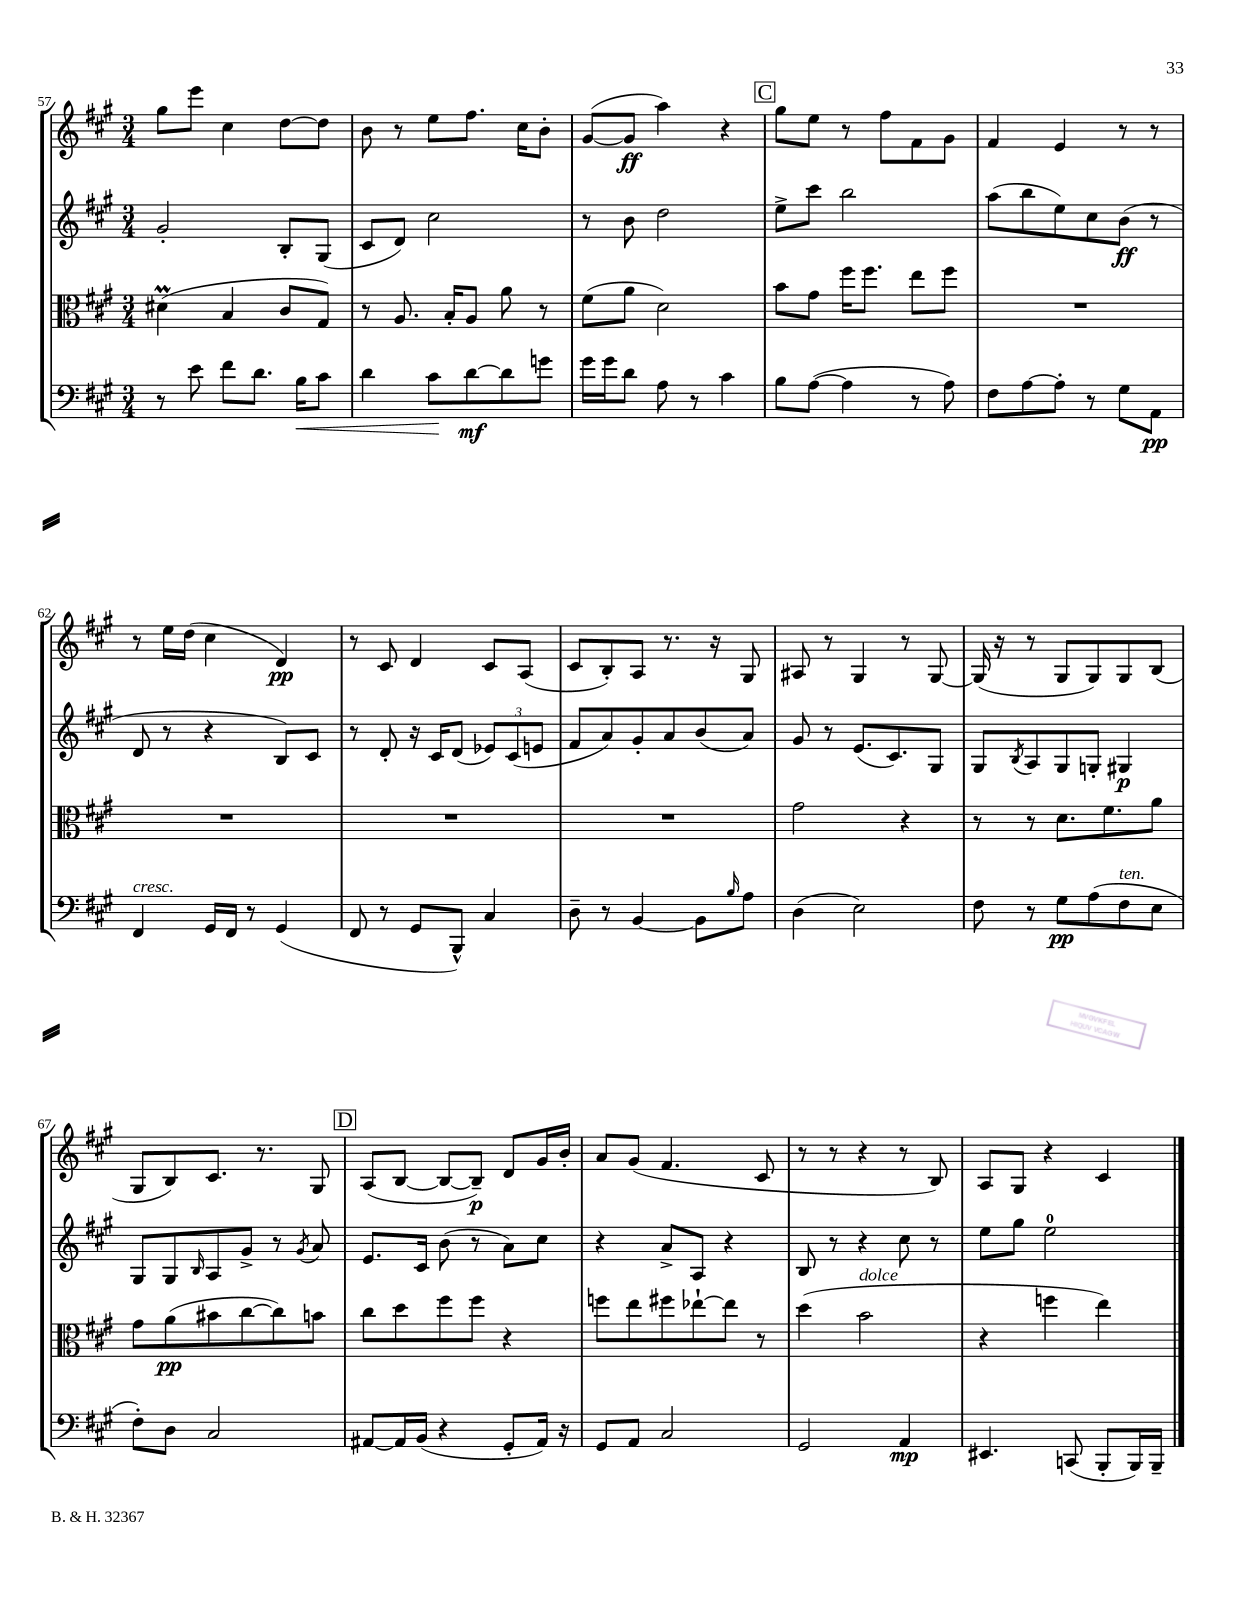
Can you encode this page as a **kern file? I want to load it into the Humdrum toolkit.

**kern	**dynam	**kern	**dynam	**kern	**dynam	**kern	**dynam
*part4	*part4	*part3	*part3	*part2	*part2	*part1	*part1
*staff4	*staff4	*staff3	*staff3	*staff2	*staff2	*staff1	*staff1
*clefF4	*	*clefC3	*	*clefG2	*	*clefG2	*
*k[f#c#g#]	*	*k[f#c#g#]	*	*k[f#c#g#]	*	*k[f#c#g#]	*
*M3/4	*	*M3/4	*	*M3/4	*	*M3/4	*
=57	=57	=57	=57	=57	=57	=57	=57
8r	.	(4d#Xm\	.	2g#'/	.	8gg#\L	.
8e\	.	.	.	.	.	8eee\J	.
8f#\L	.	4B/	.	.	.	4cc#\	.
8.d\J	.	.	.	.	.	.	.
.	.	8c#/L	.	8B'/L	.	[8dd\L	.
!	!LO:HP:b	!	!	!	!	!	!
16B\KL	<	.	.	.	.	.	.
8c#\J	.	8G#/J)	.	(8G#/J	.	8dd\J]	.
=58	=58	=58	=58	=58	=58	=58	=58
4d\	.	8r	.	8c#/L	.	8b\	.
.	.	8.A/	.	8d/J)	.	8r	.
8c#\L	.	.	.	2cc#\	.	8ee\L	.
.	.	16B'/KL	.	.	.	.	.
[8d\	[ mf	8A/J	.	.	.	8.ff#\J	.
8d\]	.	8a\	.	.	.	.	.
.	.	.	.	.	.	16cc#\KL	.
8gn\J	.	8r	.	.	.	8b'\J	.
=59	=59	=59	=59	=59	=59	=59	=59
16g#\LL	.	(8f#\L	.	8r	.	([8g#/L	.
16g#\J	.	.	.	.	.	.	.
8d\J	.	8a\J	.	8b\	.	8g#/J]	ff
8A\	.	2d\)	.	2dd\	.	4aa\)	.
8r	.	.	.	.	.	.	.
4c#\	.	.	.	.	.	4r	.
!!LO:REH:place=s1:t=C
=60	=60	=60	=60	=60	=60	=60	=60
8B\L	.	8b\L	.	8ee^\L	.	8gg#\L	.
([8A\J	.	8g#\J	.	8ccc#\J	.	8ee\J	.
4A\]	.	16ff#\KL	.	2bb\	.	8r	.
.	.	8.ff#\J	.	.	.	.	.
.	.	.	.	.	.	8ff#\L	.
8r	.	8ee\L	.	.	.	8f#\	.
8A\)	.	8ff#\J	.	.	.	8g#\J	.
=61	=61	=61	=61	=61	=61	=61	=61
8F#\L	.	2.r	.	(8aa\L	.	4f#/	.
[8A\	.	.	.	8bb\	.	.	.
8A'\J]	.	.	.	8ee\)	.	4e/	.
8r	.	.	.	8cc#\	.	.	.
8G#\L	.	.	.	(8b\J	ff	8r	.
8AA\J	pp	.	.	8r	.	8r	.
!!LO:LB:g=z
=62	=62	=62	=62	=62	=62	=62	=62
!LO:TX:a:i:t=cresc.	!	!	!	!	!	!	!
4FF#/	.	2.r	.	8d/	.	8r	.
.	.	.	.	8r	.	16ee\LL	.
.	.	.	.	.	.	(16dd\JJ	.
16GG#/LL	.	.	.	4r	.	4cc#\	.
16FF#/JJ	.	.	.	.	.	.	.
8r	.	.	.	.	.	.	.
(4GG#/	.	.	.	8B/L)	.	4d/)	pp
.	.	.	.	8c#/J	.	.	.
=63	=63	=63	=63	=63	=63	=63	=63
8FF#/	.	2.r	.	8r	.	8r	.
8r	.	.	.	8d'/	.	8c#/	.
8GG#/L	.	.	.	16r	.	4d/	.
.	.	.	.	16c#/KL	.	.	.
8BBB^^/J)	.	.	.	(8d/J	.	.	.
4C#/	.	.	.	12e-X/L)	.	8c#/L	.
.	.	.	.	(12c#/	.	.	.
.	.	.	.	.	.	(8A/J	.
.	.	.	.	12en/J	.	.	.
=64	=64	=64	=64	=64	=64	=64	=64
8D~\	.	2.r	.	8f#/L	.	8c#/L	.
8r	.	.	.	8a/)	.	8B'/)	.
[4BB/	.	.	.	8g#'/	.	8A/J	.
.	.	.	.	8a/	.	8.r	.
8BB\L]	.	.	.	(8b/	.	.	.
.	.	.	.	.	.	16r	.
16qqB/	.	.	.	.	.	.	.
8A\J	.	.	.	8a/J)	.	8G#/	.
=65	=65	=65	=65	=65	=65	=65	=65
(4D\	.	2g#\	.	8g#/	.	8A#X/	.
.	.	.	.	8r	.	8r	.
2E\)	.	.	.	(8.e/L	.	4G#/	.
.	.	.	.	8.c#/)	.	.	.
.	.	4r	.	.	.	8r	.
.	.	.	.	8G#/J	.	[8G#/	.
=66	=66	=66	=66	=66	=66	=66	=66
8F#\	.	8r	.	8G#/L	.	(16G#/]	.
.	.	.	.	.	.	16r	.
.	.	.	.	8qB/	.	.	.
8r	.	8r	.	8A/	.	8r	.
8G#\L	pp	8.d\L	.	8G#/	.	8G#/L	.
(8A\	.	.	.	8Gn'/J	.	8G#/)	.
.	.	8.f#\	.	.	.	.	.
!LO:TX:a:i:t=ten.	!	!	!	!	!	!	!
8F#\	.	.	.	4G#X/	p	8G#/	.
8E\J	.	8a\J	.	.	.	(8B/J	.
!!LO:LB:g=z
=67	=67	=67	=67	=67	=67	=67	=67
8F#'\L)	.	8g#\L	.	8G#/L	.	8G#/L	.
8D\J	.	(8a\	pp	8G#/	.	8B/)	.
.	.	.	.	16qqB/	.	.	.
2C#/	.	8b#X\	.	8A/	.	8.c#/J	.
.	.	[8cc#\	.	8g#^/J	.	.	.
.	.	.	.	.	.	8.r	.
.	.	8cc#\])	.	8r	.	.	.
.	.	.	.	8qg#/	.	.	.
.	.	8bn\J	.	8a/	.	8G#/	.
!!LO:REH:place=s1:t=D
=68	=68	=68	=68	=68	=68	=68	=68
[8AA#X/L	.	8cc#\L	.	8.e/L	.	(8A/L	.
16AA#/L]	.	8dd\	.	.	.	[8B/J	.
(16BB/JJ	.	.	.	16c#/Jk	.	.	.
4r	.	8ff#\	.	(8b\	.	8B/L_	.
.	.	8ff#\J	.	8r	.	8B~/J])	p
8GG#'/L	.	4r	.	8a\L)	.	8d/L	.
16AA#/Jk)	.	.	.	8cc#\J	.	16g#/L	.
16r	.	.	.	.	.	16b'/JJ	.
=69	=69	=69	=69	=69	=69	=69	=69
8GG#/L	.	8ffn\L	.	4r	.	8a/L	.
8AA/J	.	8ee\	.	.	.	(8g#/J	.
2C#/	.	8ff#X\	.	8a^/L	.	4.f#/	.
.	.	[8ee-X`\	.	8A/J	.	.	.
.	.	8ee-\J]	.	4r	.	.	.
.	.	8r	.	.	.	8c#/	.
=70	=70	=70	=70	=70	=70	=70	=70
2GG#/	.	(4dd\	.	8B/	.	8r	.
.	.	.	.	8r	.	8r	.
!	!	!LO:TX:a:i:t=dolce	!	!	!	!	!
.	.	2b\	.	4r	.	4r	.
4AA/	mp	.	.	8cc#\	.	8r	.
.	.	.	.	8r	.	8B/)	.
=71	=71	=71	=71	=71	=71	=71	=71
4.EE#X/	.	4r	.	8ee\L	.	8A/L	.
.	.	.	.	8gg#\J	.	8G#/J	.
.	.	4ffn\	.	2ee\	.	4r	.
(8CCn/	.	.	.	.	.	.	.
8BBB'/L	.	4ee\)	.	.	.	4c#/	.
16BBB/L)	.	.	.	.	.	.	.
16BBB~/JJ	.	.	.	.	.	.	.
==	==	==	==	==	==	==	==
*-	*-	*-	*-	*-	*-	*-	*-
